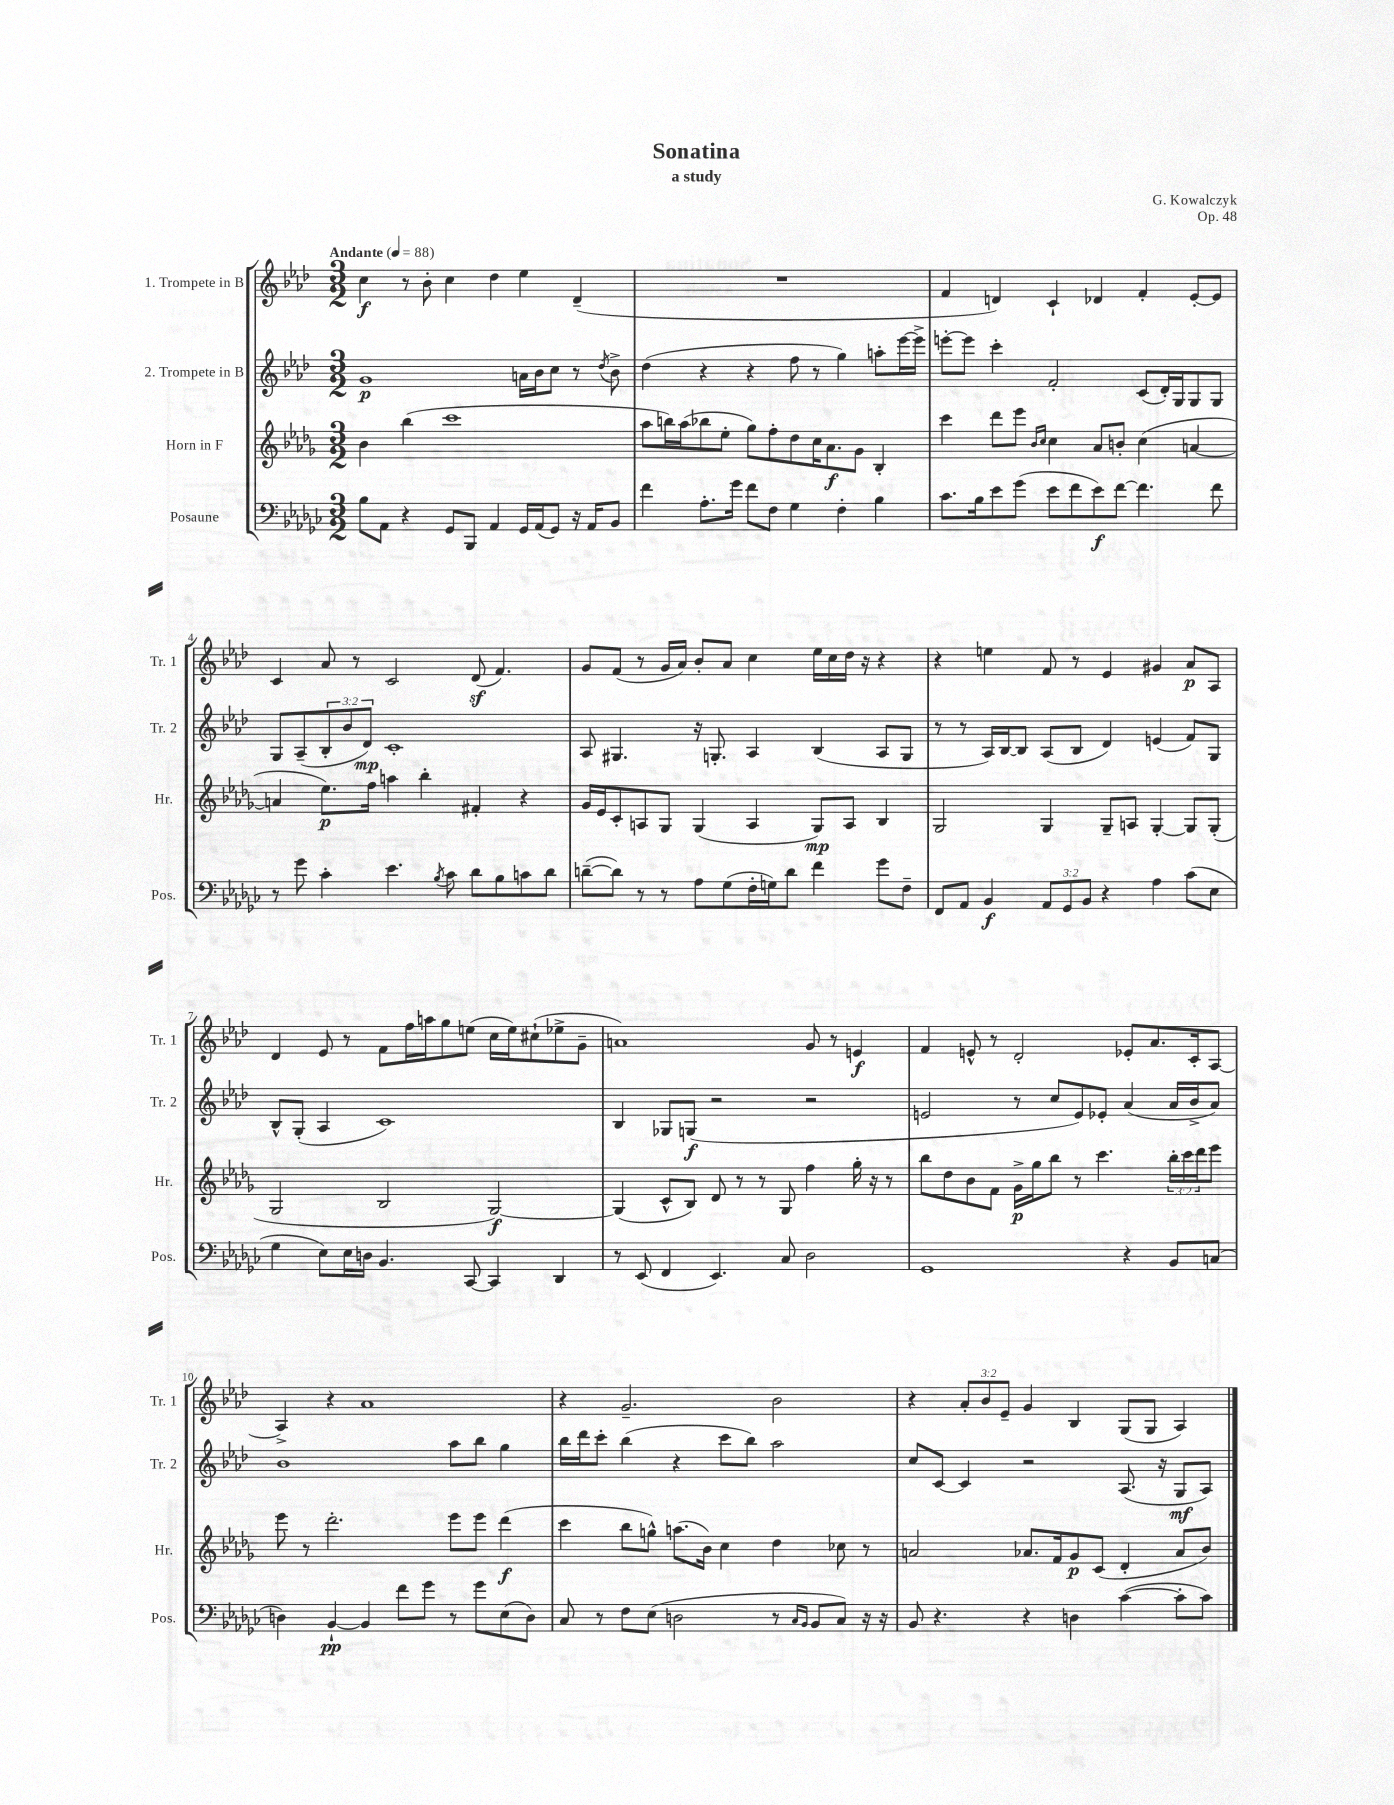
\header { title = "Sonatina" composer = "G. Kowalczyk" subtitle = "a study" opus = "Op. 48" }
<<
\new StaffGroup <<
\new Staff = "s0" \with { instrumentName = "1. Trompete in B" shortInstrumentName = "Tr. 1" } {
    \clef treble \key aes \major \numericTimeSignature \time 3/2 \override Staff.TupletNumber.text = #tuplet-number::calc-fraction-text \tempo "Andante" 4 = 88
    c''4\f r8 bes'8-. c''4 des''4 ees''4 des'4--( |
    R1. |
    f'4 d'4) c'4-! des'4 f'4-. ees'8~-. ees'8 |
    c'4 aes'8 r8 c'2 des'8\sf( f'4.) |
    g'8 f'8( r8 g'16 aes'16) bes'8-. aes'8 c''4 ees''16 c''16 des''16 r16 r4 |
    r4 e''4 f'8 r8 ees'4 gis'4 aes'8\p aes8 |
    des'4 ees'8 r8 f'8 f''16 a''16 g''8 e''8( c''16 e''16) cis''8-!( ees''8-> g'8-- |
    a'1) g'8 r8 e'4\f |
    f'4 e'8-^ r8 des'2-. ees'8-. aes'8. c'16-. aes8~ |
    aes4-> r4 aes'1 |
    r4 g'2.-- bes'2 |
    r4 \tuplet 3/2 { aes'8-. bes'8 ees'8-- } g'4 bes4 g8( g8 aes4) \bar "|." |
}
\new Staff = "s1" \with { instrumentName = "2. Trompete in B" shortInstrumentName = "Tr. 2" } {
    \clef treble \key aes \major \numericTimeSignature \time 3/2 \override Staff.TupletNumber.text = #tuplet-number::calc-fraction-text
    g'1\p a'16 bes'16 c''8 r8 \acciaccatura { des''8 } bes'8-> |
    des''4( r4 r4 f''8 r8 g''4) a''8-. ees'''16~ ees'''16-> |
    e'''8~-. e'''8 c'''4-. f'2-. c'8( des'16-.) g16 g8 g8 |
    g8 aes8--( \tuplet 3/2 { bes8-. bes'8 des'8\mp) } c'1-. |
    aes8 gis4. r16 g8.-. aes4 bes4( aes8 g8 |
    r8 r8 aes16) bes16~ bes8 aes8( bes8 des'4) e'4( f'8) g8 |
    bes8-^ g8-.( aes4 c'1) |
    bes4 ges8 g8\f( r2 r2 |
    e'2 r8 c''8 e'8) ees'8-. aes'4( aes'16 bes'16-> aes'8) |
    bes'1 aes''8 bes''8 g''4 |
    bes''16 des'''16 c'''8-. bes''4( r4 c'''8 bes''8) aes''2 |
    c''8 c'8~ c'4 r2 aes8.( r16 g8\mf aes8) \bar "|." |
}
\new Staff = "s2" \with { instrumentName = "Horn in F" shortInstrumentName = "Hr." } {
    \clef treble \key des \major \numericTimeSignature \time 3/2 \override Staff.TupletNumber.text = #tuplet-number::calc-fraction-text
    bes'4 bes''4( c'''1 |
    aes''8 b''16) aes''16( bes''8 ees''8-. ges''8) f''8-. des''8 c''16 aes'8.\f ges'8 bes4-. |
    c'''4 des'''8 ees'''8 \grace { bes'16 c''16 } c''4 aes'8 b'8-. c''4( a'4~ |
    a'4 ees''8.\p) f''16 a''4 bes''4-. fis'4-. r4 |
    ges'16 ees'16 c'8-. a8 ges8 ges4( a4 ges8\mp) a8 bes4 |
    ges2 ges4 ges8-- a8 ges4~-. ges8 ges8-.( |
    ges2 bes2 ges2~\f) |
    ges4( c'8-^ bes8) des'8 r8 r8 ges8 f''4 ges''16-. r16 r8 |
    bes''8 des''8 bes'8 f'8 ges'16->\p ges''16 bes''8 r8 c'''4. \tuplet 3/2 { bes''16-. c'''16 des'''16 } ees'''8 |
    ees'''8 r8 des'''2.-. ees'''8 ees'''8 des'''4\f( |
    c'''4 bes''8 g''8-^) a''8.( bes'16) c''4 des''4 ces''8 r8 |
    a'2 aes'8. f'16 ges'8\p c'8( des'4-. aes'8 bes'8) \bar "|." |
}
\new Staff = "s3" \with { instrumentName = "Posaune" shortInstrumentName = "Pos." } {
    \clef bass \key ges \major \numericTimeSignature \time 3/2 \override Staff.TupletNumber.text = #tuplet-number::calc-fraction-text
    bes8 aes,8 r4 ges,8 bes,,8 aes,4 ges,16 aes,16( ges,8) r16 aes,16 bes,8 |
    f'4 aes8.-. ges'16 f'8 f8 ges4 f4-. bes4 |
    ces'8. bes16 ees'8 ges'8( ees'8 f'8 ees'8\f) f'8~ f'4. f'8 |
    r8 ges'8 ces'4-. ees'4. \acciaccatura { bes8 } ces'8 des'8 bes8 c'8 des'8 |
    d'8~--( d'8) r8 r8 aes8 ges8( f16-. g16) d'8 f'4 ges'8 f8-- |
    f,8 aes,8 bes,4\f \tuplet 3/2 { aes,8 ges,8 bes,8 } r4 aes4 ces'8( ees8 |
    ges4 ees8) ees16 d16 bes,4. ces,8~ ces,4 des,4 |
    r8 ees,8( f,4 ees,4.) ces8 des2 |
    ges,1 r4 bes,8 c8( |
    d4) bes,4~-!\pp bes,4 f'8 ges'8 r8 ges'8 ees8( d8) |
    ces8 r8 f8 ees8( d2 r8 \grace { ces16 bes,16 } bes,8 ces8) r16 r16 |
    bes,8 r4. r4 d4 ces'4~( ces'8-. ces'8) \bar "|." |
}
>>
>>
